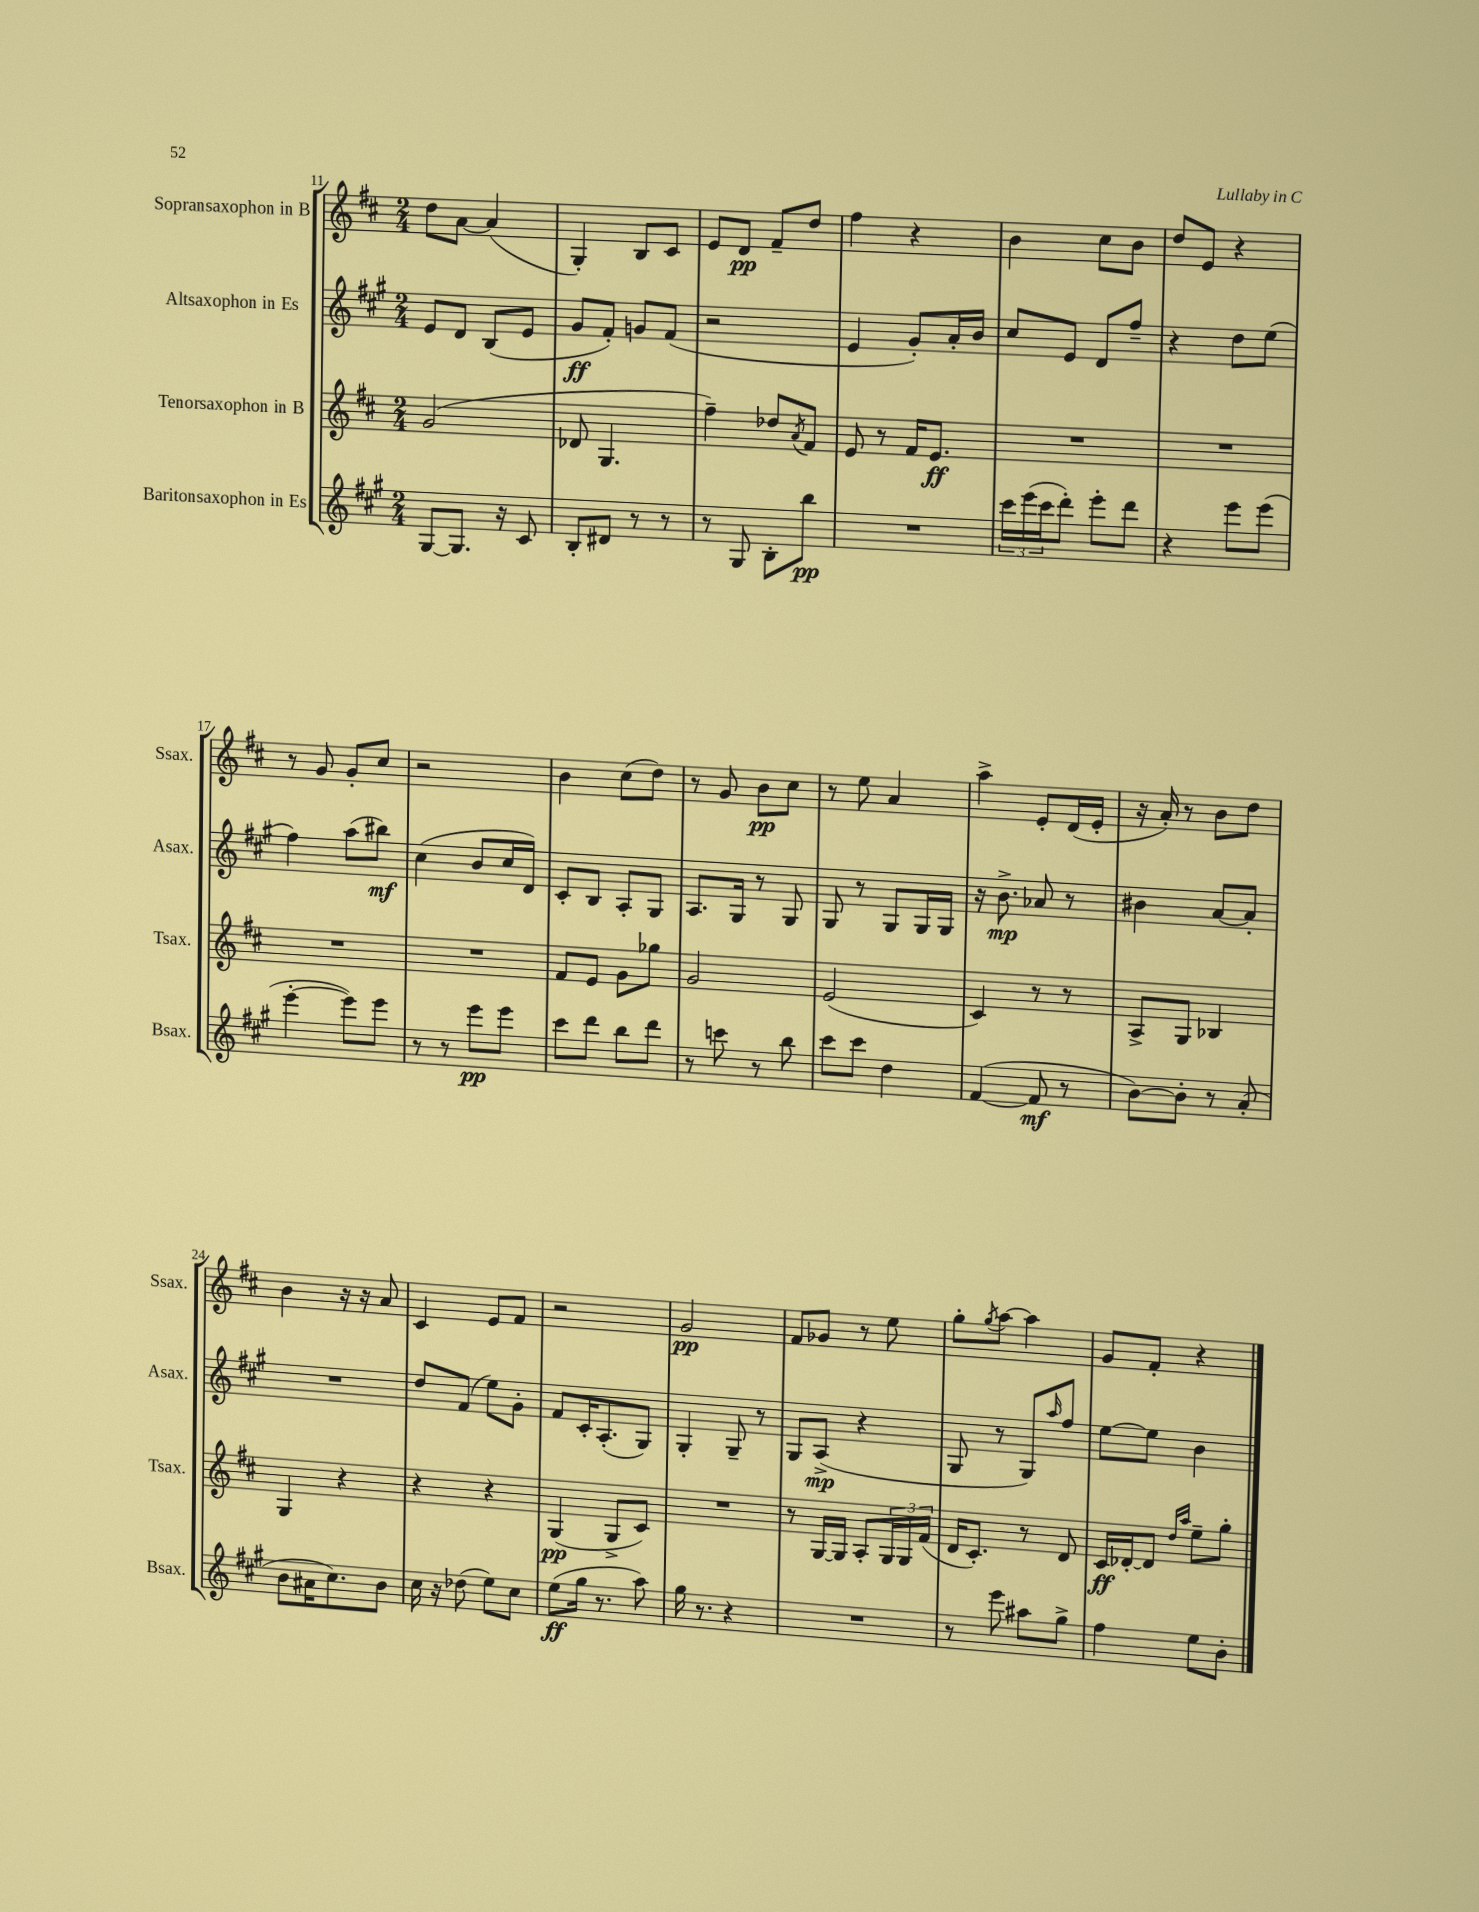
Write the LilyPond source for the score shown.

<<
\new StaffGroup <<
\new Staff = "s0" \with { instrumentName = "Sopransaxophon in B" shortInstrumentName = "Ssax." } {
    \clef treble \key d \major \numericTimeSignature \time 2/4
    d''8 a'8~ a'4( |
    g4-.) b8 cis'8 |
    e'8 d'8\pp fis'8-- d''8 |
    fis''4 r4 |
    b'4 cis''8 b'8 |
    d''8 e'8 r4 |
    r8 g'8 g'8-. cis''8 |
    r2 |
    b'4 cis''8( d''8) |
    r8 g'8 b'8\pp cis''8 |
    r8 e''8 a'4 |
    a''4-> e'8-. d'16( e'16-. |
    r16 a'16-.) r8 b'8 d''8 |
    b'4 r16 r16 a'8 |
    cis'4 e'8 fis'8 |
    r2 |
    g'2\pp |
    fis'8 ges'8 r8 e''8 |
    g''8-. \acciaccatura { g''8 } a''8~ a''4 |
    g'8 fis'8-. r4 \bar "|." |
}
\new Staff = "s1" \with { instrumentName = "Altsaxophon in Es" shortInstrumentName = "Asax." } {
    \clef treble \key a \major \numericTimeSignature \time 2/4
    e'8 d'8 b8( e'8 |
    gis'8\ff fis'8-.) g'8 fis'8( |
    r2 |
    e'4 gis'8-.) a'16-. b'16 |
    cis''8 e'8 d'8 fis''8-- |
    r4 d''8 e''8( |
    fis''4) a''8( bis''8\mf) |
    cis''4( b'8 cis''16 d'16) |
    cis'8-. b8 a8-. gis8 |
    a8. gis16 r8 gis8 |
    gis8 r8 gis8 gis16 gis16 |
    r16 b'8.->\mp aes'8 r8 |
    bis'4 a'8~ a'8-. |
    R2 |
    d''8 fis'8( e''8) gis'8-. |
    fis'8 cis'16-. a8.-.( gis8) |
    gis4-. gis8-- r8 |
    gis8 a8->\mp( r4 |
    gis8 r8 gis8) \grace { a''16 } fis''8 |
    e''8~ e''8 b'4 \bar "|." |
}
\new Staff = "s2" \with { instrumentName = "Tenorsaxophon in B" shortInstrumentName = "Tsax." } {
    \clef treble \key d \major \numericTimeSignature \time 2/4
    g'2( |
    des'8 g4. |
    fis''4--) des''8 \acciaccatura { a'8 } fis'8 |
    e'8 r8 fis'16 e'8.\ff |
    R2 |
    R2 |
    R2 |
    R2 |
    fis'8 e'8 g'8 ges''8 |
    g'2 |
    e'2( |
    cis'4) r8 r8 |
    a8-> g8 bes4 |
    g4 r4 |
    r4 r4 |
    g4\pp( g8-> cis'8) |
    R2 |
    r8 g16~ g16 a8-. \tuplet 3/2 { g16 g16 fis'16( } |
    d'16 cis'8.-.) r8 d'8 |
    cis'16\ff des'16~-. des'8 \grace { d''16 a''16 } e''8-- g''8-. \bar "|." |
}
\new Staff = "s3" \with { instrumentName = "Baritonsaxophon in Es" shortInstrumentName = "Bsax." } {
    \clef treble \key a \major \numericTimeSignature \time 2/4
    gis8~ gis8. r16 cis'8 |
    b8-. dis'8 r8 r8 |
    r8 gis8 b8-. b''8\pp |
    R2 |
    \tuplet 3/2 { cis'''16 e'''16( cis'''16 } d'''8-.) e'''8-. d'''8 |
    r4 e'''8 e'''8( |
    e'''4~-. e'''8) e'''8 |
    r8 r8 e'''8\pp e'''8 |
    cis'''8 d'''8 b''8 d'''8 |
    r8 c'''8 r8 b''8 |
    cis'''8 cis'''8 d''4 |
    fis'4~( fis'8\mf r8 |
    b'8~) b'8-. r8 a'8-.( |
    b'8 ais'16 cis''8.) b'8 |
    cis''16 r16 des''8( e''8) cis''8 |
    e''8\ff( gis''16 r8. a''8) |
    gis''16 r8. r4 |
    R2 |
    r8 e'''8 ais''8 gis''8-> |
    fis''4 e''8 b'8-. \bar "|." |
}
>>
>>
\layout { \context { \Score currentBarNumber = #11 } }
